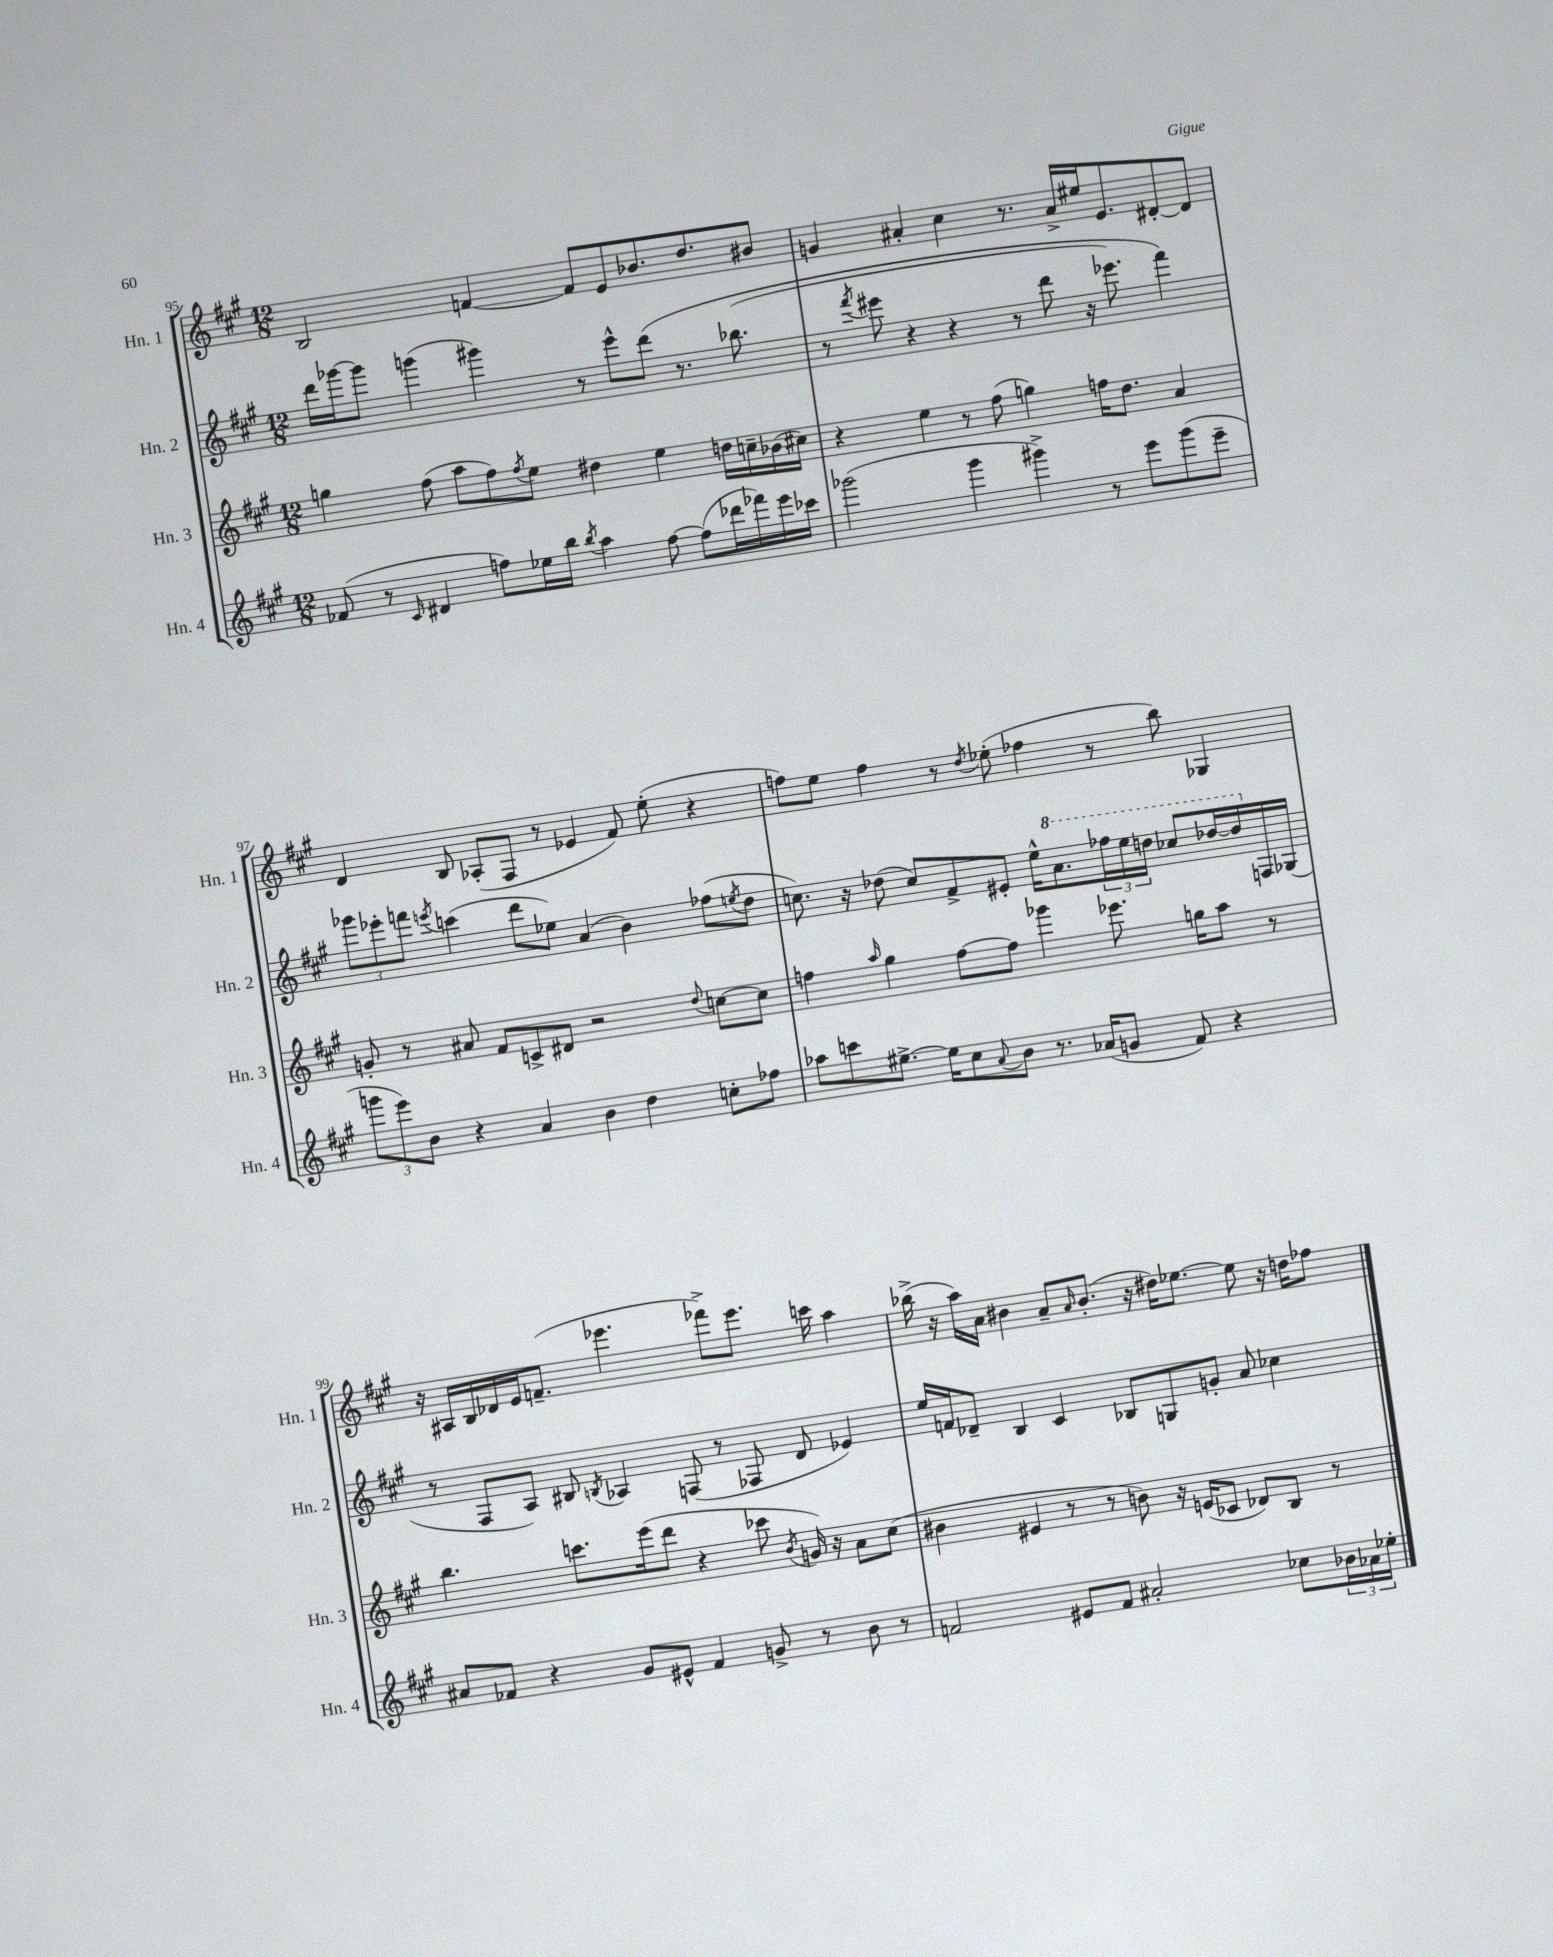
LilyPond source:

<<
\new StaffGroup <<
\new Staff = "s0" \with { instrumentName = "Hn. 1" shortInstrumentName = "Hn. 1" } {
    \clef treble \key a \major \numericTimeSignature \time 12/8
    b2 f'4~ f'8 e'8 bes'8. d''8. bis'8 |
    g'4 ais'4-. cis''4 r8. ais'16-> eis''16 e'8. dis'8~-. dis'8 |
    d'4 b8 aes8-.( fis8 r8 ees'4 fis'8) e''8-.( r4 |
    f''8) e''8 f''4 r8 \acciaccatura { d''8 } ees''8-.( fes''4 r8 b''8) ges4 |
    r16 ais16 b16 des'16 e'16 f'8.--( ees'''4. fes'''8->) ees'''8. c'''16 a''4 |
    bes''16->( r16 a''16) a'16 bis'4 a'8-- \grace { a'16 } bis'8.-.( r16 dis''16) ees''8.~ ees''8 r16 d''16 fes''8 \bar "|." |
}
\new Staff = "s1" \with { instrumentName = "Hn. 2" shortInstrumentName = "Hn. 2" } {
    \clef treble \key a \major \numericTimeSignature \time 12/8
    d'''16 ges'''16~ ges'''8 g'''4( gis'''4) r8 e'''8-^ d'''8\( r8. bes''8.( |
    r8 \acciaccatura { fis'''8 } eis'''8 r4 r4 r8 d'''8 r16 ees'''8.) fis'''4\) |
    \tuplet 3/2 { ges'''8 ees'''8-. f'''8 } \acciaccatura { e'''8 } c'''4( d'''8 ees''8) a'4( b'4) fes''8( \acciaccatura { e''8 } d''8 |
    c''8.) r16 des''8( c''8) fis'8-> eis'8-. e''16-^ \ottava #1 a''8. \tuplet 3/2 { fes'''16 e'''16 d'''!16 } ces'''8 des'''16~ des'''16 \ottava #0 f16 ges16( |
    r8 fis8 a8) bis8 \acciaccatura { b8 } aes4 f8( r8 fes8 d'8 ees'4) |
    e''16 f'16 des'8-- b4 cis'4 bes8 g8 g'8-. a'8 ces''4 \bar "|." |
}
\new Staff = "s2" \with { instrumentName = "Hn. 3" shortInstrumentName = "Hn. 3" } {
    \clef treble \key a \major \numericTimeSignature \time 12/8
    g''4 fis''8( a''8 fis''8) \acciaccatura { fis''8 } e''8 dis''4 e''4 d''16 c''16-- bes'16( cis''16) |
    r4 e''4 r8 fis''8( g''4) f''16 d''8. a'4 |
    g'8-. r8 ais'8 fis'8 c'8-> dis'8 r2 \appoggiatura { d''8 } c''8~ c''8 |
    f''4 \grace { a''16 } gis''4 f''8~ f''8 ges'''4 ees'''8. g''16 a''8 r8 |
    b''4. c'''8. e'''16( d'''8 r4 ces'''8 \acciaccatura { b'8 } g'16) r16 a'8 cis''8( |
    bis'4 eis'4 r8 r8 b'8) r16 e'16( ces'8 des'8) b8 r8 \bar "|." |
}
\new Staff = "s3" \with { instrumentName = "Hn. 4" shortInstrumentName = "Hn. 4" } {
    \clef treble \key a \major \numericTimeSignature \time 12/8
    fes'8( r8 \grace { cis'16 } dis'4 f''8) ees''16 b''16 \acciaccatura { b''8 } a''4 f''8~ f''8( des'''16 fes'''16) e'''16 ces'''16 |
    ges'''2( ges'''4 gis'''4->) r8 e'''8 gis'''8( e'''8-- |
    \tuplet 3/2 { g'''8 e'''8) b'8 } r4 a'4 b'4 d''4 c''8-. fes''8 |
    aes''8 c'''8 eis''8.~-> eis''16 cis''8 \appoggiatura { a'8 } b'8 r8. aes'16( g'8 fis'8) r4 |
    ais'8 fes'8 r4 gis'8 eis'8-^ fes'4 g'8-> r8 b'8 r8 |
    f'2 eis'8 f'8 ais'2-. ces''8 \tuplet 3/2 { bes'16 aes'16 ees''16-. } \bar "|." |
}
>>
>>
\layout { \context { \Score currentBarNumber = #95 } }
